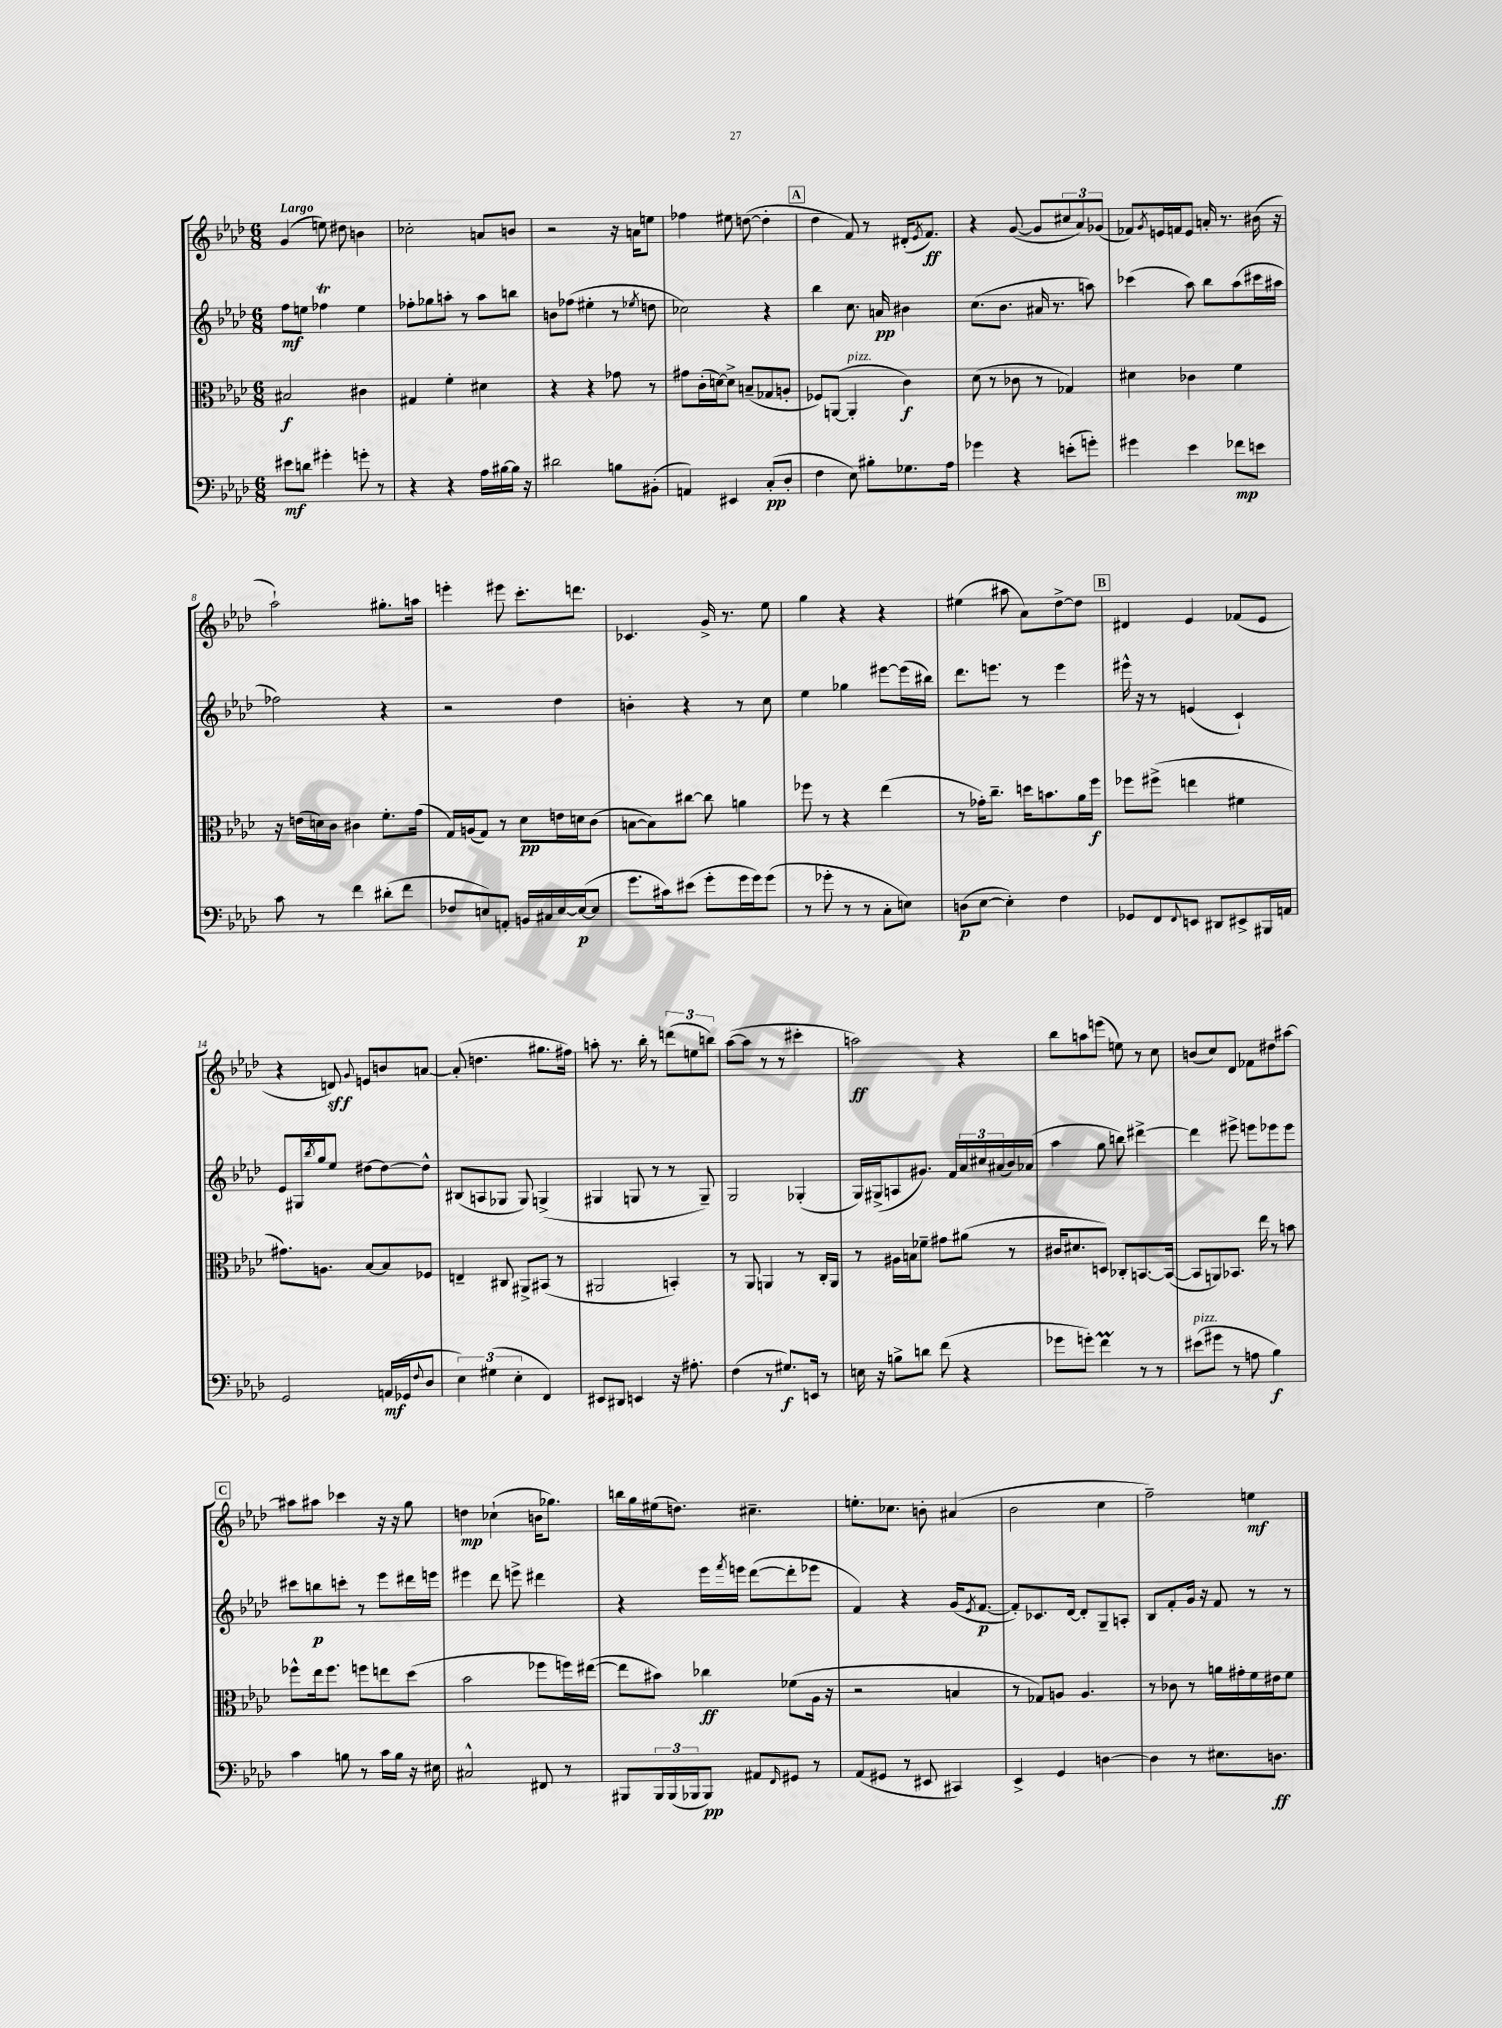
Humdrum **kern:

**kern	**kern	**kern	**kern
*staff4	*staff3	*staff2	*staff1
*clefF4	*clefC3	*clefG2	*clefG2
*k[b-e-a-d-]	*k[b-e-a-d-]	*k[b-e-a-d-]	*k[b-e-a-d-]
*M6/8	*M6/8	*M6/8	*M6/8
8e#\L	2B#/	8ff\L	(4g/
8d\J	.	8ee\J	.
4g#'\	.	4ff-\	8ee\)
.	.	.	8dd#\
8g'\	4c#\	4ee\	4b\
8r	.	.	.
=	=	=	=
4r	4G#/	8ff-'\L	2cc-'\
.	.	8gg-\	.
4r	4f'\	8aa'\J	.
.	.	8r	.
16A-\LL	4d#\	8aa\L	8a/L
[16B#\	.	.	.
16B#\]JJ	.	8bb\J	8b/J
16r	.	.	.
=	=	=	=
2d#\	4r	8b\L	2r
.	.	(8ff-\J	.
.	4r	4ee#'\	.
8B\L	8g-\	8r	16r
.	.	.	16a\LK
.	.	8qee-/	.
(8BB#'\J	8r	8dd\	8ee\J
=	=	=	=
4AA/)	8g#\L	2cc-\)	4ff-\
.	(16c'\L	.	.
.	[16d\J)	.	.
4EE#/	8d^\]J	.	8ee#\
.	(8B~/L	.	([8dd\
(8C'/L	8G-/	4r	4dd'\]
8D-'/J	8A'/J	.	.
=	=	=	=
4F\	8F-/L)	4bb-\	4dd-\
.	([8AA/J	.	.
8E-\)	4AA'/]	8.cc\	8f/)
8B#'\L	.	.	8r
.	.	16a/	.
8.G-\	4c\)	4b#\	(16d#'/LK
.	.	.	8qe-/
.	.	.	8.f/J)
16A-\Jk	.	.	.
=	=	=	=
4g-\	(8d-\	(8.cc\L	4r
.	8r	.	.
.	.	8.b-\J	.
4r	8c-\	.	([8g/
.	8r	16a#/	8g/]L
.	.	8.r	.
(8e'\L	4G-/)	.	12cc#/
.	.	.	12a-/)
8g'\J)	.	8aa\)	.
.	.	.	(12g-/J
=	=	=	=
4g#\	4d#\	(4ccc-\	8f-/L)
.	.	.	8qg/
.	.	.	16e/L
.	.	.	16f/J
4e-\	4c-\	8aa-\)	8e/J
.	.	8bb-\L	16a'/
.	.	.	8.r
8f-\L	4f\	(8aa-\	.
8e\J	.	16ccc#\L	(16b#\
.	.	16aa#\JJ	16r
=	=	=	=
8c\	16r	2ff-\)	2aa-`\)
.	(16e\LL	.	.
8r	16d\)	.	.
.	16c\JJ	.	.
4f\	4c#\	.	.
(8d#'\L	8.f'\L	4r	8.gg#'\L
8f\J	.	.	.
.	(16g\Jk	.	16aa\Jk
=	=	=	=
8F-/L	16G/LL)	2r	4eee'\
.	(16A/J	.	.
8E/)	8G/J)	.	.
8AA'/J	8r	.	8eee#\
16BB/LL	8d-\L	.	8.ccc'\L
16C#/	.	.	.
[16E/	16e\L	4dd-\	.
(16E/_J	16d\J	.	8.ddd\J
8E/]J	(8c\J	.	.
=	=	=	=
8.g\L	[8B\L	4b'\	4.c-/
.	8B\])	.	.
16c#\k)	.	.	.
(8e#\J	[8cc#\J	4r	.
8g'\L	8cc#\]	.	16g^/
.	.	.	8.r
16g\L	4a\	8r	.
16g\J)	.	.	.
(8g\J	.	8cc\	8ee-\
=	=	=	=
8r	8ff-\	4ee-\	4gg\
8g-'\	8r	.	.
8r	4r	4gg-\	4r
8r	.	.	.
8C'\L	(4ee-\	[8eee#\L	4r
8E\J)	.	(16eee#\]L	.
.	.	16bb#\JJ)	.
=	=	=	=
(8D\L	8r	8.ddd-\L	(4ee#\
[8E-\J	16g-'\LK)	.	.
.	8.cc~\J	8.eee\J	.
4E-'\])	.	.	8aa#\
.	16dd\LK	8r	8a-\L)
.	8.b\	.	.
4F\	.	4eee\	[8dd-^\
.	16a-\L	.	8dd-\]J
.	16ff\JJ	.	.
=	=	=	=
8GG-/L	8ff-\L	16eee#^^\	4d#/
.	.	16r	.
8FF/	(8ff#^\J	8r	.
8qqFF/	.	.	.
8EE/J	4ee\	(4e/	4e-/
8DD#/L	.	.	.
8EE#^/	4f#\	4c`/)	(8f-/L
16BBB#/L	.	.	8e-/J
16AA/JJ	.	.	.
=	=	=	=
2GG/	8.g#\L)	8e-/L	4r
.	.	16G#/L	.
.	.	8qbb-/	.
.	8.A\J	16gg/J	.
.	.	8ee-/J	8d/)
.	.	.	8qqg/
.	[8B-/L	[8dd#\L	8e/L
(16AA/LL	8B-/]	8dd#\_	8b/
16GG-/J	.	.	.
8qqF/	.	.	.
8D-/J	8F-/J	8dd#^^\]J	[8a/J
=	=	=	=
6E-\)	4E~/	(8B#/L	(8a'/]
.	.	8A/	4.dd\
(6G#\	.	.	.
.	8C#/	8G-/J	.
6E-'\	.	.	.
.	8AA#^/L	8G-/)	.
4FF/)	(8BB#/J	(4G^/	8.gg#\L
.	8r	.	.
.	.	.	16ff#\Jk)
=	=	=	=
8EE#/L	2AA#/	4G#/	8aa'\
8DD#/J	.	.	8.r
4EE/	.	8G/	.
.	.	.	16bb-'\
.	.	8r	8r
16r	4BB'/)	8r	(12ddd\L
8.A#'\	.	.	.
.	.	.	12ee\
.	.	8G~/)	.
.	.	.	12bb\J)
=	=	=	=
(4F\	8r	2G/	([8aa-\L
.	8AA-/	.	8aa-\]J
8r	4AA/	.	8r
8.G#/L)	.	.	8r
.	8r	(4G-'/	4ccc#'\
16EE/Jk	.	.	.
8r	16C'/LL	.	.
.	16AA/JJ	.	.
=	=	=	=
16E\	8r	16G/LL)	2aa\)
16r	.	(16G#^/J	.
8B^\L	16A#\LL	8A/	.
.	16B\J	.	.
8d\J	8f-~\J	8.g#/J)	.
(8f\	8g#\L	.	.
.	.	16f/LL	.
4r	(8a#\J	24a-/	4r
.	.	24cc#/	.
.	.	(24a#/	.
.	8r	16b-/)	.
.	.	(16a-/JJ	.
=	=	=	=
8g-\L	16c#/LK	4aa-\	8bb-\L
.	8.d#/	.	.
8g'\J)	.	.	8aa\
4f\	8D/J)	8gg\	(8eee\J
.	8C-'/L	8bb\)	8ee\)
8r	[8.BB/	[4ddd#^\	8r
8r	.	.	8cc\
.	(16BB/_Jk	.	.
=	=	=	=
(8e#\L	8BB/]L	4ddd#\]	(8b/L
8g#\J	8AA/)	.	8cc/)
8r	8.BB-/J	8eee#^\	8d-/J
8A\	.	8eee\L	8f-\L
.	16ee-\	.	.
4B-\)	8r	8eee-\	8dd#\
.	8b\	8eee-\J	[8aa#\J
=	=	=	=
4c\	8ff-^^\L	8ccc#\L	8aa#\]L
.	16ee-\k	8bb\	8aa#\J
.	8.ff-\J	.	.
8B\	.	8ccc'\J	4ccc-\
8r	8ff\L	8r	.
16c\LL	8ee\	8eee-\L	16r
16B\JJ	.	.	16r
16r	(8dd-\J	16ddd#\L	8gg\
16E#\	.	16eee\JJ	.
=	=	=	=
2C#^^/	2b-\	4eee#\	4dd\
.	.	8ddd-\	(4cc-`\
.	.	8eee^\	.
8FF#/	8ff-\L	4ddd#\	16b\LK
.	.	.	8.gg-\J)
8r	16ff\L)	.	.
.	([16ee#\JJ	.	.
=	=	=	=
8BBB#/L	8ee#\]L	4r	16bb\LL
.	.	.	16gg\
24BBB#/L	8b#\J)	.	(16ee#\J
(24BBB#/	.	.	.
.	.	.	8.dd\J)
24BBB-/J	.	.	.
8BBB-/J)	4cc-\	16eee-\LL	.
.	.	8qfff/	.
.	.	16eee\JJ	.
8AA#/L	.	([8ddd-\L	4.cc#~\
16qqFF/	.	.	.
8GG#/J	(8f-\L	8ddd-'\]	.
8r	16A-\Jk	8eee-\J	.
.	16r	.	.
=	=	=	=
(8AA-/L	2r	4f/)	8.ee'\L
8GG#/J	.	.	.
.	.	.	8.cc-\J
8r	.	4r	.
8EE#/	.	.	8b'\
4CC#/)	4B/	(16g/LK	(4a#/
.	.	8qe-/	.
.	.	[8.f/J	.
=	=	=	=
4EE-^/	8r	8f'/]L)	2b-\
.	8G-/L)	8.c-/	.
4GG/	8A/J	.	.
.	.	[16d-/Jk	.
.	4.A/	8d-'/]L	.
[4D\	.	8G~/	4cc\
.	.	8A'/J	.
=	=	=	=
4D\]	8r	8B-/L	2ff~\)
.	8c-\	8f'/	.
8r	8r	16g/Jk	.
.	.	16r	.
8.E#\L	16a\LL	8f/	.
.	16g#'\	.	.
.	16f\	8r	4ee\
8.D\J	16e#\J	.	.
.	8f\J	8r	.
==	==	==	==
*-	*-	*-	*-
